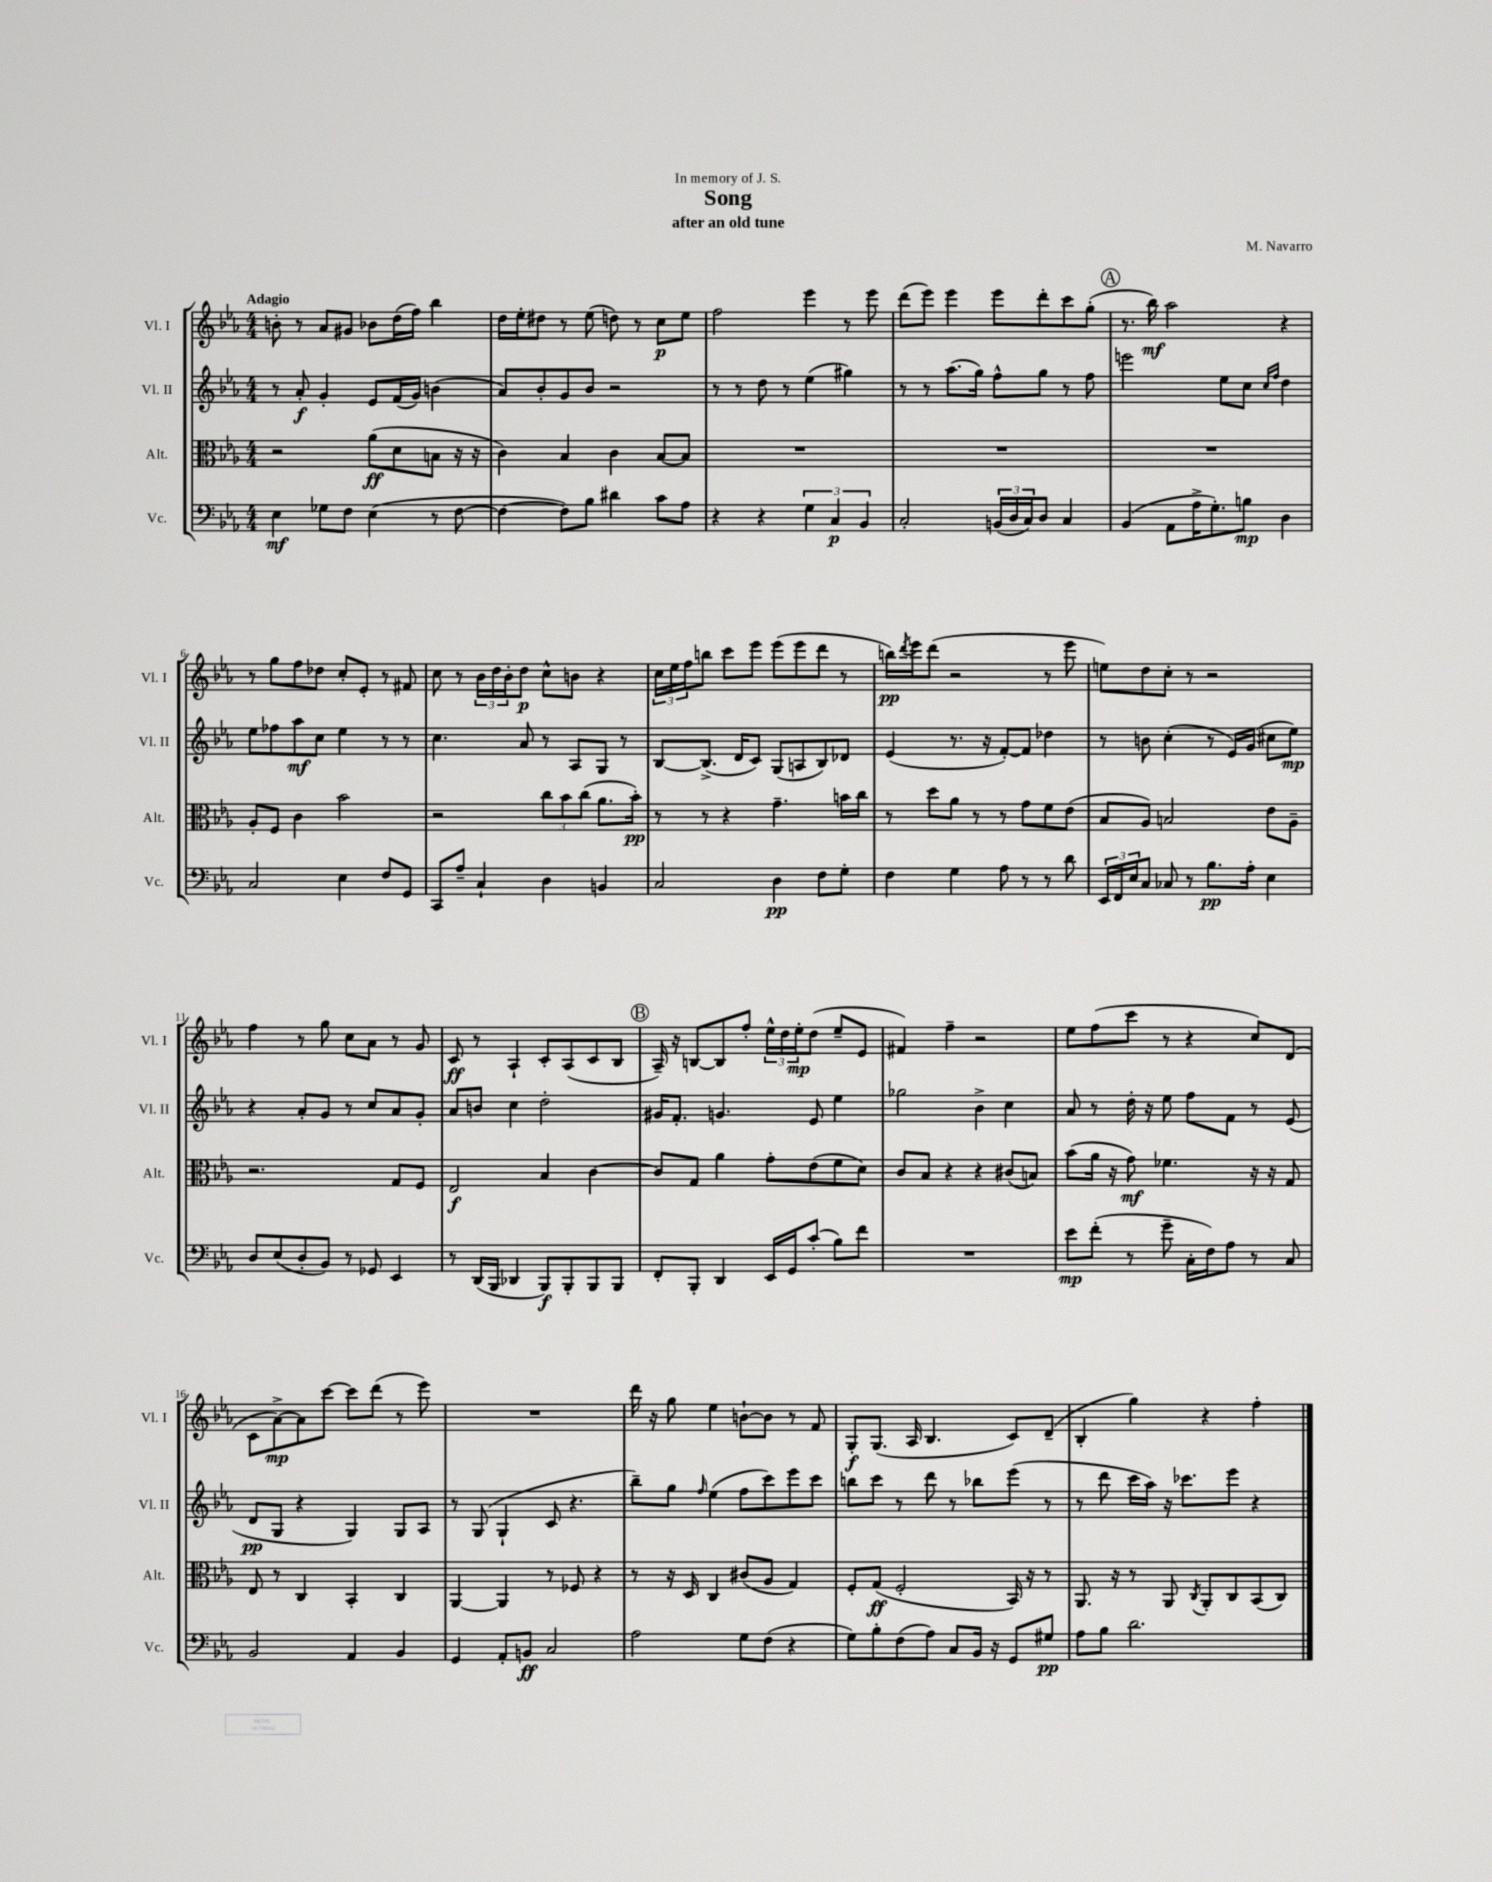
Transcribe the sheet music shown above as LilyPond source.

\header { title = "Song" composer = "M. Navarro" subtitle = "after an old tune" dedication = "In memory of J. S." }
<<
\new StaffGroup <<
\new Staff = "s0" \with { instrumentName = "Vl. I" shortInstrumentName = "Vl. I" } {
    \clef treble \key ees \major \numericTimeSignature \time 4/4 \tempo "Adagio"
    b'8-. r8 aes'8 gis'8 bes'8 d''16( f''16) bes''4 |
    d''16 ees''16-. dis''8 r8 ees''8( d''8) r8 c''8\p ees''8 |
    f''2 ees'''4 r8 ees'''8 |
    d'''8( ees'''8) ees'''4 ees'''8 d'''8-. c'''8 g''8-.( |
    \mark \markup { \circle "A" } r8. bes''16\mf) aes''2 r4 |
    r8 g''8 f''8 des''8 c''8-. ees'8-. r8 fis'8 |
    c''8 r8 \tuplet 3/2 { bes'16 d''16 bes'16-. } d''8\p c''8-^ b'8 r4 |
    \tuplet 3/2 { c''16 ees''16 f''16 } b''8 c'''8 ees'''8 ees'''8( ees'''8 d'''8 r8 |
    b''16\pp) \acciaccatura { d'''8 } ees'''16 d'''8( r2 r8 ees'''8 |
    e''8) d''8 c''8-. r8 r2 |
    f''4 r8 g''8 c''8 aes'8 r8 g'8 |
    c'8\ff r8 aes4-! c'8-. aes8( c'8 bes8 |
    \mark \markup { \circle "B" } aes16--) r16 b8~ b8 f''8-. \tuplet 3/2 { ees''16-^ d''16 ees''16-.\mp } d''8( ees''8-- ees'8 |
    fis'4) f''4-- r2 |
    ees''8 f''8( c'''8 r8 r4 c''8) d'8( |
    c'8 aes'8~->\mp) aes'8 c'''8~ c'''8 d'''8( r8 ees'''8) |
    R1 |
    d'''16 r16 g''8 ees''4 b'8~-! b'8 r8 f'8 |
    g8-.\f g8.( aes16 bes4. c'8) d'8--( |
    bes4-. g''4) r4 f''4-. \bar "|." |
}
\new Staff = "s1" \with { instrumentName = "Vl. II" shortInstrumentName = "Vl. II" } {
    \clef treble \key ees \major \numericTimeSignature \time 4/4
    r8 aes'8-.\f g'4-. ees'8 f'16( g'16) b'4( |
    aes'8) bes'8-. g'8 bes'8 r2 |
    r8 r8 d''8 r8 ees''4( gis''4) |
    r8 r8 aes''8.( g''16) f''8-^ g''8 r8 f''8 |
    \mark \markup { \circle "A" } e'''2 ees''8 c''8 \grace { c''16 f''16 } d''4 |
    ees''8 fes''8 aes''8\mf c''8 ees''4 r8 r8 |
    c''4. aes'8 r8 aes8 g8 r8 |
    bes8~ bes8.->( d'16 c'8) g8( a8 bes8) des'8 |
    ees'4( r8. r16 f'8~-.) f'8 des''4 |
    r8 b'8 c''4-.( r8 ees'16) g'16( cis''8 ees''8\mp) |
    r4 aes'8-. g'8 r8 c''8 aes'8 g'8-. |
    aes'8 b'8 c''4 d''2-. |
    \mark \markup { \circle "B" } gis'16 f'8.-. g'4. ees'8 ees''4 |
    ges''2 bes'4-> c''4 |
    aes'8 r8 d''16-. r16 ees''8 f''8 f'8 r8 ees'8( |
    d'8\pp g8 r4 g4) g8 aes8 |
    r8 g8( g4-! c'8 r4. |
    bes''8--) g''8 \grace { f''16 } ees''4( f''8 c'''8) ees'''8 c'''8 |
    b''8 c'''8 r8 d'''8 r8 bes''8 ees'''8( r8 |
    r8 d'''8 c'''16 aes''16) r16 ces'''8. ees'''8 r4 \bar "|." |
}
\new Staff = "s2" \with { instrumentName = "Alt." shortInstrumentName = "Alt." } {
    \clef alto \key ees \major \numericTimeSignature \time 4/4
    r2 aes'8\ff( d'8 b8 r16 r16 |
    c'4) bes4 c'4 bes8~ bes8 |
    R1 |
    R1 |
    \mark \markup { \circle "A" } R1 |
    aes8-. f8 c'4 bes'2 |
    r2 \tuplet 3/2 { c''8 bes'8 c''8( } aes'8. bes'16-.\pp) |
    r8 r8 r4 g'4.-- b'16 c''16 |
    r8 d''8 aes'8 r8 r8 g'8 f'8 ees'8( |
    bes8 aes8) b2 ees'8 aes8-- |
    r2. g8 f8 |
    ees2\f bes4 c'4~ |
    \mark \markup { \circle "B" } c'8 g8 aes'4 g'8-. ees'8( f'8 d'8) |
    c'8 bes8 r4 r4 cis'8( b8) |
    bes'8( aes'16 r16 g'8\mf) fes'4. r16 r16 g8 |
    ees8 r8 c4 bes,4-. c4 |
    aes,4~ aes,4 r8 fes8 r4 |
    r8 r16 d16 c4 cis'8( aes8 g4) |
    f8-. g8\ff( f2-. bes,16) r16 r8 |
    aes,8. r16 r8 aes,8 \acciaccatura { c8 } aes,8-. c8 bes,8( c8) \bar "|." |
}
\new Staff = "s3" \with { instrumentName = "Vc." shortInstrumentName = "Vc." } {
    \clef bass \key ees \major \numericTimeSignature \time 4/4
    ees4\mf ges8 f8 ees4( r8 f8~ |
    f4~ f8) bes8 dis'4 c'8 aes8 |
    r4 r4 \tuplet 3/2 { g4 c4\p bes,4 } |
    c2-. \tuplet 3/2 { b,16( d16 c16) } d8 c4 |
    \mark \markup { \circle "A" } bes,4( aes,8 aes16-> g8.-.) b8\mp d4 |
    c2 ees4 f8 g,8 |
    c,8 aes8-- c4-! d4 b,4 |
    c2 d4\pp f8 g8-. |
    f4 g4 aes8 r8 r8 d'8 |
    \tuplet 3/2 { ees,16 f,16 ees16 } c8 ces8 r8 bes8.\pp aes16-. ees4 |
    d8 ees8( d8-. bes,8) r8 ges,8 ees,4 |
    r8 d,16( bes,,16 des,4 bes,,8\f) bes,,8-. bes,,8 bes,,8 |
    \mark \markup { \circle "B" } f,8-. bes,,8-. d,4 ees,16 g,16 c'8-.( bes8) f'8 |
    R1 |
    ees'8\mp f'8-.( r8 g'8-- c16-. f16) aes8 r8 c8 |
    bes,2 aes,4 bes,4 |
    g,4 aes,8-. b,8\ff c2 |
    aes2 g8 f8( r4 |
    g8) bes8-. f8( aes8) c8 bes,16 r16 g,8 gis8\pp |
    aes8 bes8 d'2. \bar "|." |
}
>>
>>
